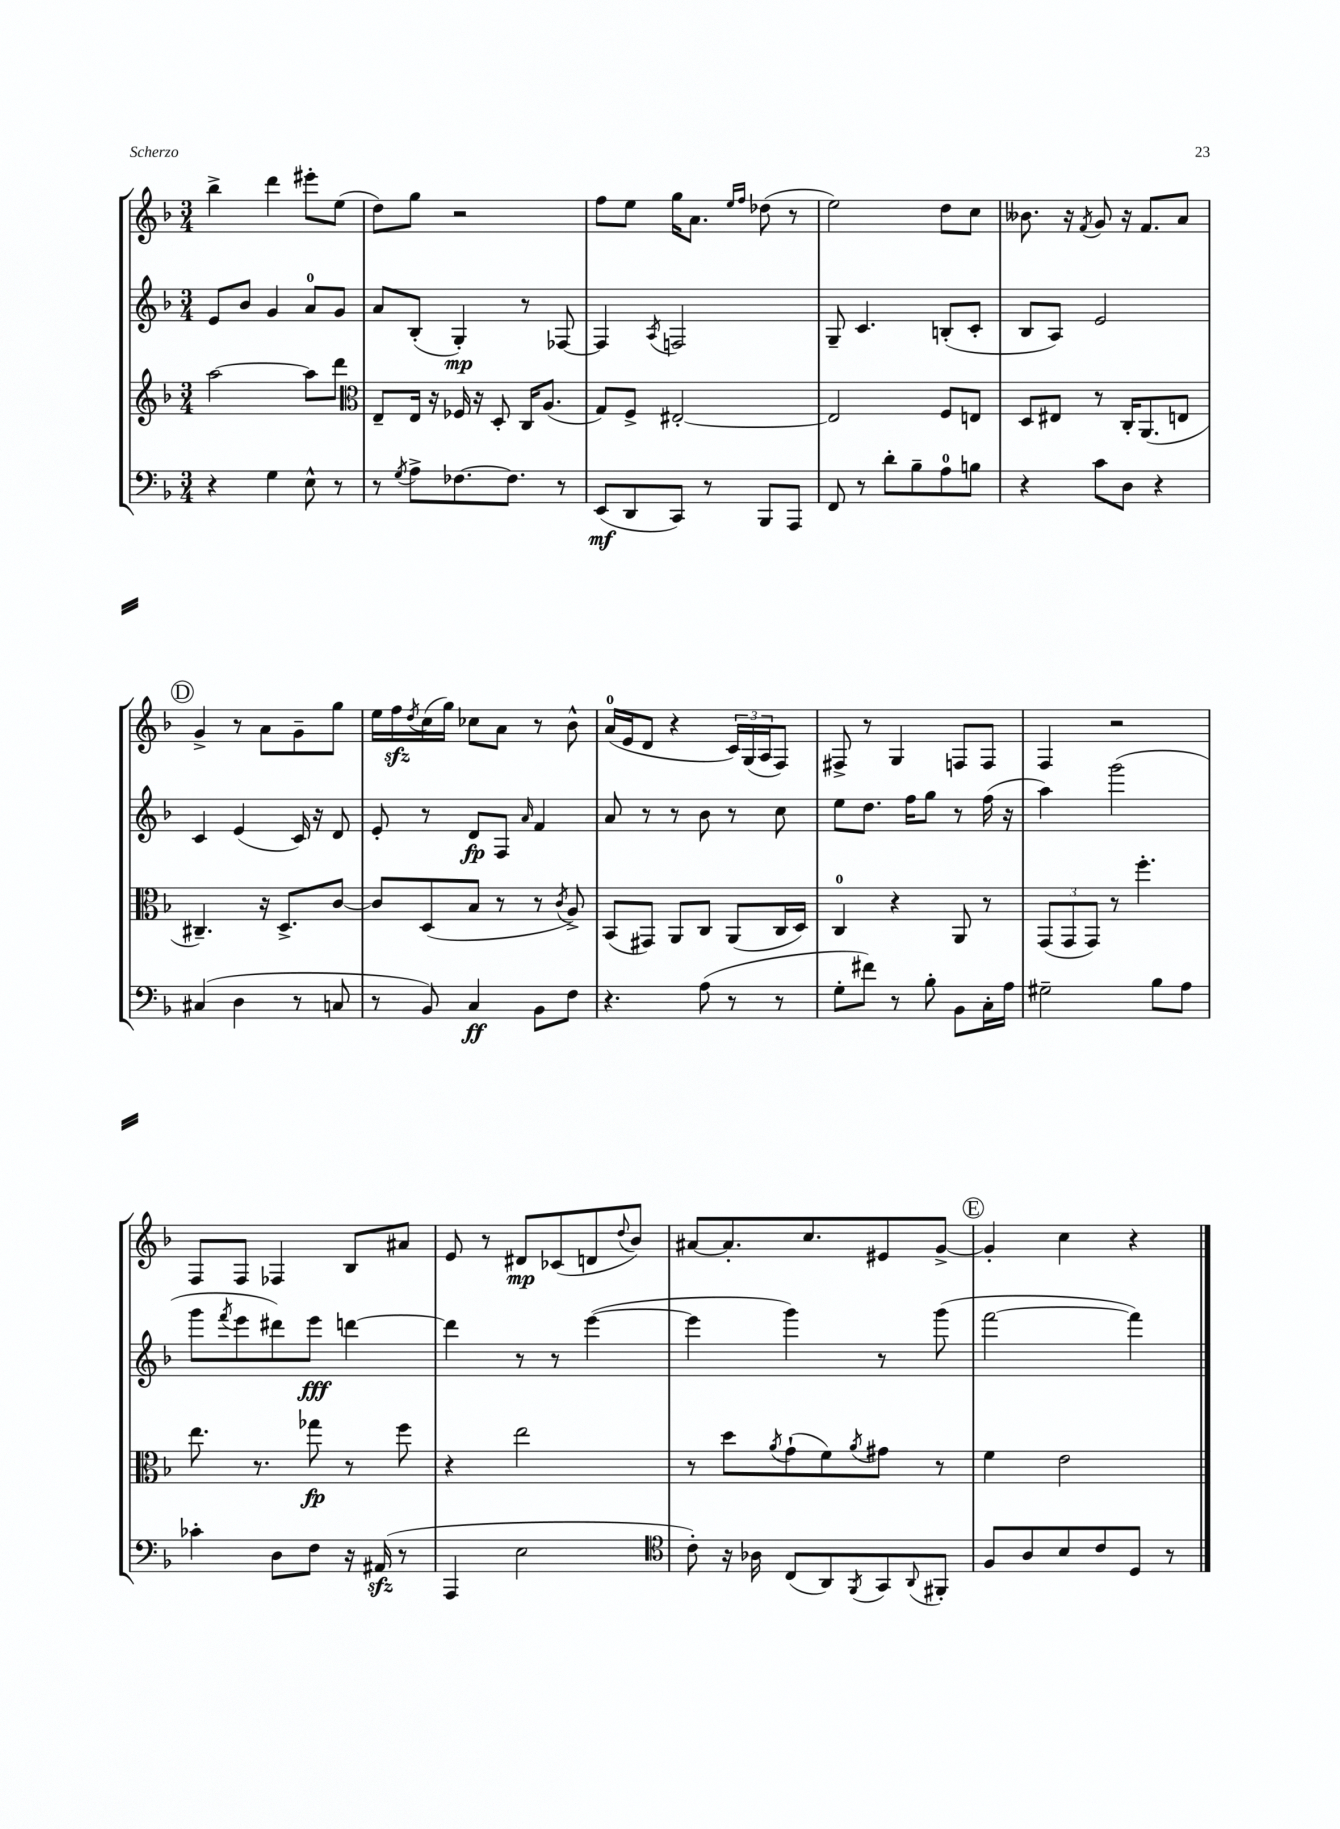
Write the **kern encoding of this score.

**kern	**kern	**kern	**kern
*staff4	*staff3	*staff2	*staff1
*clefF4	*clefG2	*clefG2	*clefG2
*k[b-]	*k[b-]	*k[b-]	*k[b-]
*M3/4	*M3/4	*M3/4	*M3/4
4r	[2aa\	8e/L	4bb-^\
.	.	8b-/J	.
4G\	.	4g/	4ddd\
8E^^\	8aa\]L	8a/L	8eee#'\L
8r	8ddd\J	8g/J	(8ee\J
=	=	=	=
*	*clefC3	*	*
8r	8E~/L	8a/L	8dd\L)
8qG/	.	.	.
8A^\L	16E/Jk	(8B-'/J	8gg\J
.	16r	.	.
[8.F-\	16F-/	4G'/)	2r
.	16r	.	.
.	8D'/	.	.
8.F-\]J	.	.	.
.	16C/LK	8r	.
.	(8.A/J	.	.
8r	.	[8F-/	.
=	=	=	=
(8EE/L	8G/L)	4F-/]	8ff\L
8DD/	8F^/J	.	8ee\J
.	.	8qA/	.
8CC/J)	[2E#'/	2F/	16gg\LK
.	.	.	8.a\J
8r	.	.	.
.	.	.	16qqee/LL
.	.	.	16qqff/JJ
8BBB-/L	.	.	(8dd-\
8AAA/J	.	.	8r
=	=	=	=
8FF/	2E#/]	8G~/	2ee\)
8r	.	4.c/	.
8d'\L	.	.	.
8B-~\	.	.	.
8A\	8F/L	(8B'/L	8dd\L
8B\J	8E/J	8c'/J	8cc\J
=	=	=	=
4r	8D/L	8B-/L	8.b--\
.	8E#/J	8A/J)	.
.	.	.	16r
.	.	.	8qf/
8c\L	8r	2e/	8g/
8D\J	16C'/LK	.	16r
.	(8.AA/	.	8.f/L
4r	.	.	.
.	8E/J	.	8a/J
=	=	=	=
(4C#/	4.C#~/)	4c/	4g^/
4D\	.	(4e/	8r
.	16r	.	8a\L
.	8.D^/L	.	.
8r	.	16c/)	8g~\
.	.	16r	.
8C/	[8c/J	8d/	8gg\J
=	=	=	=
8r	8c/]L	8e'/	16ee\LL
.	.	.	16ff\
.	.	.	8qdd/
8BB-/)	(8D/	8r	(16cc\
.	.	.	16gg\JJ)
4C/	8B-/J	8d/L	8cc-\L
.	8r	8F/J	8a\J
.	.	16qqa/	.
8BB-\L	8r	4f/	8r
.	8qc/	.	.
8F\J	8A^/)	.	8b-^^\
=	=	=	=
4.r	(8BB-/L	8a/	(16a/LL
.	.	.	16e/J
.	8GG#/J)	8r	8d/J
.	8AA/L	8r	4r
(8A\	8C/J	8b-\	.
8r	(8AA/L	8r	24c/LL)
.	.	.	(24G/
.	.	.	24A/J
8r	16C/L	8cc\	8F/J)
.	16D/JJ)	.	.
=	=	=	=
8G'\L	4C/	8ee\L	8F#^/
8f#\J)	.	8.dd\J	8r
8r	4r	.	4G/
.	.	16ff\LK	.
8B-'\	.	8gg\J	.
8BB-\L	8AA/	8r	8F/L
16C'\L	8r	(16ff\	8F/J
16A\JJ	.	16r	.
=	=	=	=
2G#~\	(12GG/L	4aa\)	4F/
.	12GG/	.	.
.	12GG/J)	.	.
.	8r	(2ggg\	2r
.	4.ff'\	.	.
8B-\L	.	.	.
8A\J	.	.	.
=	=	=	=
4c-'\	8.ee\	8ggg\L	8F/L
.	.	8qfff/	.
.	.	8eee\	8F/J
.	8.r	.	.
8D\L	.	8ddd#\)	4F-/
8F\J	8gg-\	8eee\J	.
16r	8r	[4ddd\	8B-/L
(16AA#/	.	.	.
8r	8ff\	.	8a#/J
=	=	=	=
4AAA/	4r	4ddd\]	8e/
.	.	.	8r
2E\	2ee\	8r	8d#/L
.	.	8r	(8c-/
.	.	([4eee\	8d/
.	.	.	8qqdd/
.	.	.	8b-/J)
=	=	=	=
*clefC4	*	*	*
8c'\)	8r	4eee\]	[8a#/L
16r	8dd\L	.	8.a#'/]
16A-\	.	.	.
.	8qa/	.	.
(8C/L	(8g`\	4ggg\)	.
.	.	.	8.cc/
8AA/)	8f\)	.	.
8qFF/	8qa/	.	.
8GG/	8g#\J	8r	8e#/
8qqAA/	.	.	.
8FF#'/J	8r	(8ggg\	[8g^/J
=	=	=	=
8F/L	4f\	[2fff\	4g'/]
8A/	.	.	.
8B-/	2e\	.	4cc\
8c/	.	.	.
8D/J	.	4fff\])	4r
8r	.	.	.
==	==	==	==
*-	*-	*-	*-
